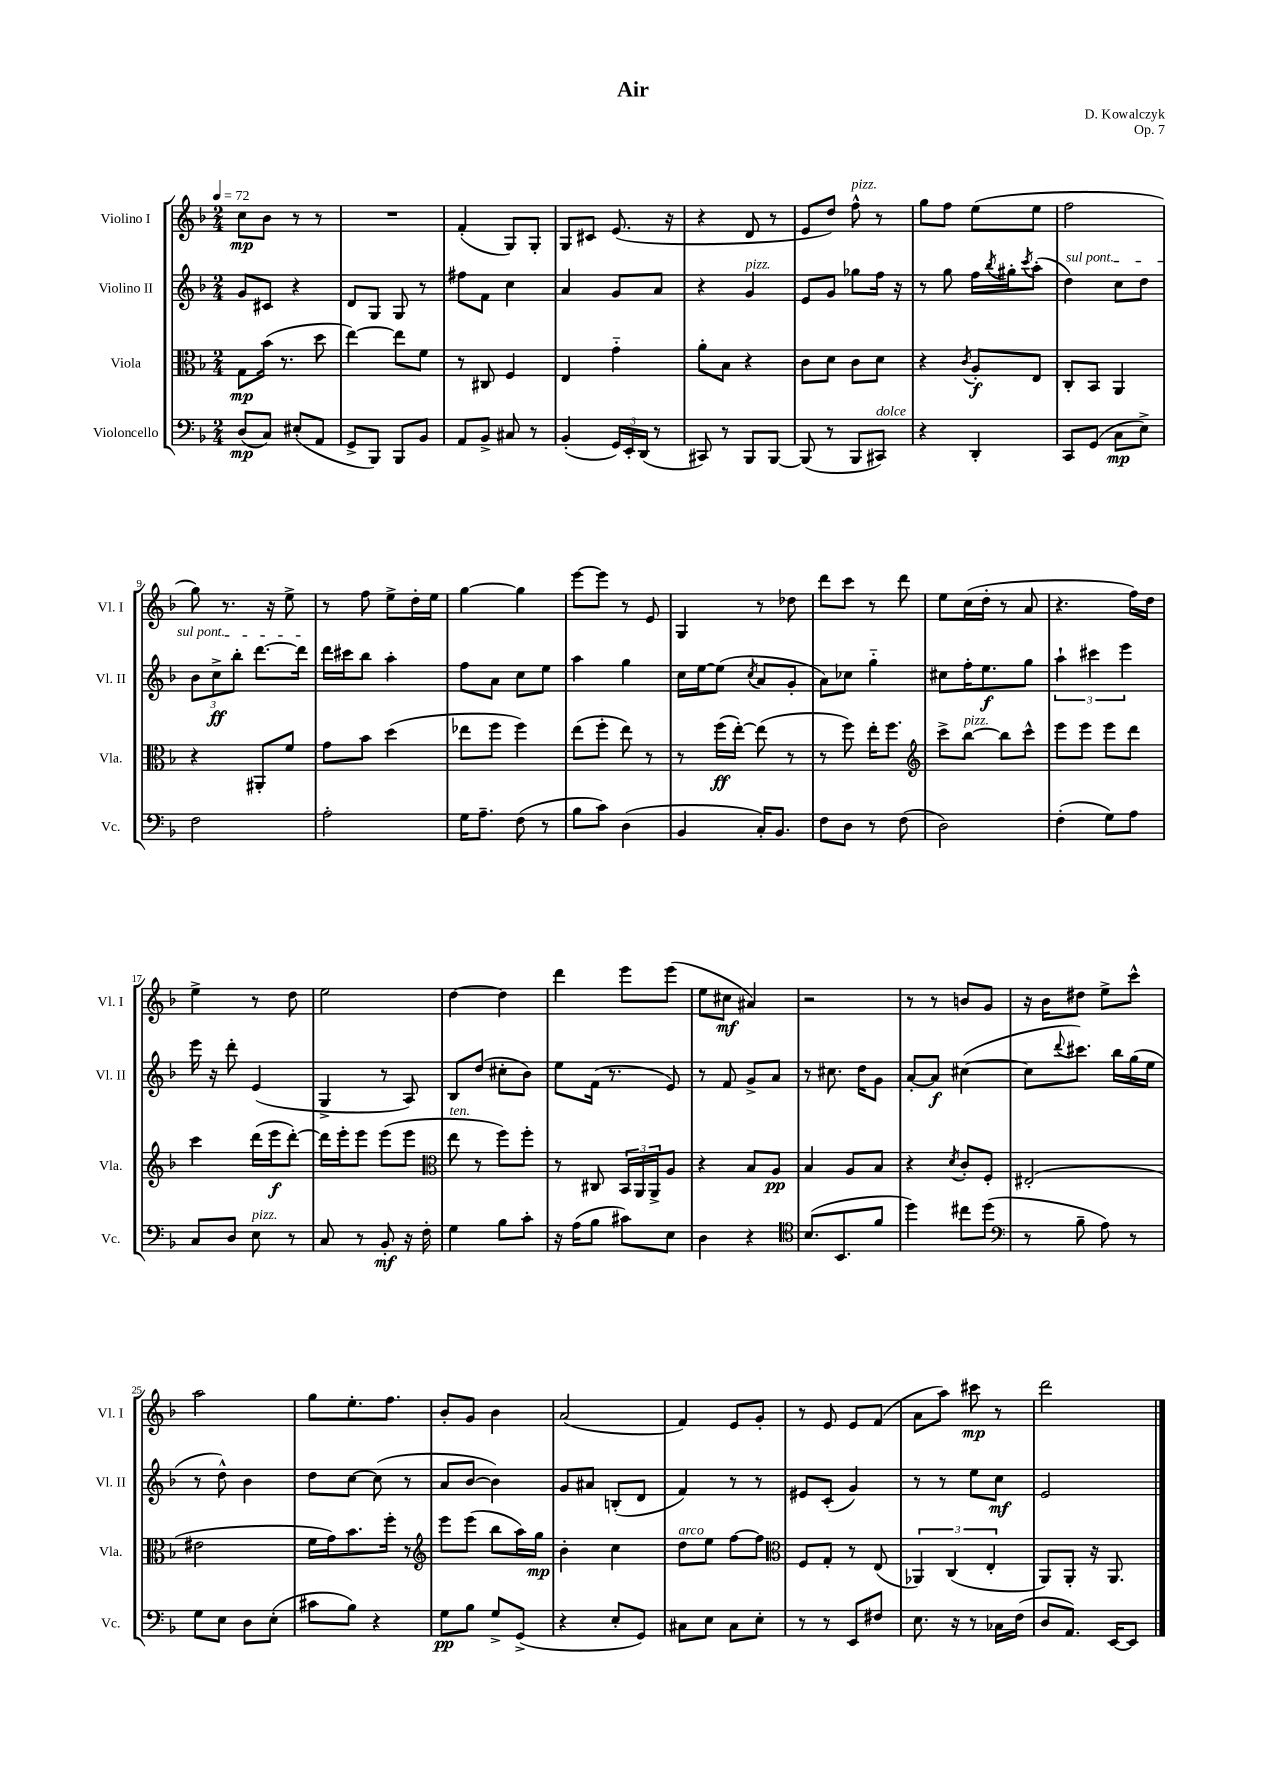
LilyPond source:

\header { title = "Air" composer = "D. Kowalczyk" opus = "Op. 7" }
<<
\new StaffGroup <<
\new Staff = "s0" \with { instrumentName = "Violino I" shortInstrumentName = "Vl. I" } {
    \clef treble \key f \major \numericTimeSignature \time 2/4 \tempo 4 = 72
    c''8\mp bes'8 r8 r8 |
    R2 |
    f'4-.( g8) g8-. |
    g8 cis'8 e'8.( r16 |
    r4 d'8 r8 |
    e'8 d''8) f''8-^^\markup { \italic "pizz." } r8 |
    g''8 f''8 e''8( e''8 |
    f''2 |
    g''8) r8. r16 e''8-> |
    r8 f''8 e''8-> d''16-. e''16 |
    g''4~ g''4 |
    e'''8~ e'''8 r8 e'8 |
    g4 r8 des''8 |
    d'''8 c'''8 r8 d'''8 |
    e''8 c''16( d''16-. r8 a'8 |
    r4. f''16) d''16 |
    e''4-> r8 d''8 |
    e''2 |
    d''4~ d''4 |
    d'''4 e'''8 e'''8( |
    e''8 cis''8\mf ais'4) |
    r2 |
    r8 r8 b'8 g'8 |
    r16 bes'16 dis''8 e''8-> c'''8-^ |
    a''2 |
    g''8 e''8.-. f''8. |
    bes'8-. g'8 bes'4 |
    a'2( |
    f'4) e'8 g'8-. |
    r8 e'8 e'8 f'8( |
    a'8 a''8) cis'''8\mp r8 |
    d'''2 \bar "|." |
}
\new Staff = "s1" \with { instrumentName = "Violino II" shortInstrumentName = "Vl. II" } {
    \clef treble \key f \major \numericTimeSignature \time 2/4
    g'8 cis'8 r4 |
    d'8 g8 g8 r8 |
    fis''8 f'8 c''4 |
    a'4 g'8 a'8 |
    r4 g'4^\markup { \italic "pizz." } |
    e'8 g'8 ges''8 f''16 r16 |
    r8 g''8 f''16 \acciaccatura { bes''8 } gis''16-. \acciaccatura { c'''8 } a''8-.( |
    \once \override TextSpanner.bound-details.left.text = \markup { \italic "sul pont." } d''4\startTextSpan) c''8 d''8 |
    \tuplet 3/2 { bes'8 c''8->\ff bes''8-. } d'''8.~ d'''16\stopTextSpan |
    d'''16 cis'''16 bes''8 a''4-. |
    f''8 a'8 c''8 e''8 |
    a''4 g''4 |
    c''16 e''16~ e''8( \acciaccatura { c''8 } a'8 g'8-. |
    a'8) ces''8 g''4-_ |
    cis''8 f''16-. e''8.\f g''8 |
    \tuplet 3/2 { a''4-! cis'''4 e'''4 } |
    e'''16 r16 d'''8-. e'4( |
    g4-> r8 a8) |
    bes8 d''8( cis''8-. bes'8) |
    e''8 f'16( r8. e'8) |
    r8 f'8 g'8-> a'8 |
    r8 cis''8. d''16 g'8 |
    a'8~-. a'8\f cis''4~( |
    cis''8 \appoggiatura { d'''8 } cis'''8.) bes''16 g''16( e''16 |
    r8 d''8-^) bes'4 |
    d''8 c''8~ c''8( r8 |
    a'8 bes'8~ bes'4) |
    g'8 ais'8 b8-.( d'8 |
    f'4) r8 r8 |
    eis'8 c'8-.( g'4) |
    r8 r8 e''8 c''8\mf |
    e'2 \bar "|." |
}
\new Staff = "s2" \with { instrumentName = "Viola" shortInstrumentName = "Vla." } {
    \clef alto \key f \major \numericTimeSignature \time 2/4
    g8\mp bes'16( r8. d''8 |
    e''4~) e''8 f'8 |
    r8 cis8 f4 |
    e4 g'4-_ |
    a'8-. bes8 r4 |
    c'8 d'8 c'8 d'8 |
    r4 \acciaccatura { c'8 } a8-.\f e8 |
    c8-. bes,8 a,4 |
    r4 ais,8-. f'8 |
    g'8 bes'8 d''4( |
    ees''8 f''8 f''4) |
    e''8( f''8-. e''8) r8 |
    r8 f''16\ff( e''16~-.) e''8( r8 |
    r8 f''8) e''16-. f''8. |
    \clef treble c'''8-> bes''8~^\markup { \italic "pizz." } bes''8 c'''8-^ |
    e'''8 e'''8 e'''8 d'''8 |
    c'''4 d'''16( e'''16\f d'''8~-.) |
    d'''16 e'''16-. e'''8 e'''8( e'''8 |
    \clef alto e''8^\markup { \italic "ten." } r8 f''8) f''8-. |
    r8 cis8 \tuplet 3/2 { bes,16 a,16 a,16-> } a8 |
    r4 bes8 a8\pp |
    bes4 a8 bes8 |
    r4 \acciaccatura { d'8 } c'8-. f8-. |
    eis2-.( |
    eis'2 |
    f'16 g'16) bes'8. f''16-. r8 |
    \clef treble e'''8 e'''8( bes''8 a''16) g''16\mp |
    bes'4-. c''4 |
    d''8^\markup { \italic "arco" } e''8 f''8~ f''8 |
    \clef alto f8 g8-. r8 e8( |
    \tuplet 3/2 { aes,4) c4( e4-. } |
    a,8) a,8-. r16 a,8. \bar "|." |
}
\new Staff = "s3" \with { instrumentName = "Violoncello" shortInstrumentName = "Vc." } {
    \clef bass \key f \major \numericTimeSignature \time 2/4
    d8\mp( c8) eis8-.( a,8 |
    g,8-> bes,,8) bes,,8 bes,8 |
    a,8 bes,8-> cis8 r8 |
    bes,4-.( \tuplet 3/2 { g,16) e,16-. d,16( } r8 |
    cis,8) r8 bes,,8 bes,,8~ |
    bes,,8( r8 bes,,8 cis,8^\markup { \italic "dolce" }) |
    r4 d,4-. |
    c,8 g,8( c8\mp e8->) |
    f2 |
    a2-. |
    g16 a8.-- f8( r8 |
    bes8 c'8) d4( |
    bes,4 c16-.) bes,8. |
    f8 d8 r8 f8( |
    d2) |
    f4-.( g8) a8 |
    c8 d8 e8^\markup { \italic "pizz." } r8 |
    c8 r8 bes,8-.\mf r16 f16-. |
    g4 bes8 c'8-. |
    r16 a16( bes8 cis'8) e8 |
    d4 r4 |
    \clef tenor bes8.( bes,8. f'8 |
    d''4) cis''8 d''8( |
    \clef bass r8 bes8-- a8) r8 |
    g8 e8 d8 e8-.( |
    cis'8 bes8) r4 |
    g8\pp bes8 g8-> g,8->( |
    r4 e8-. g,8) |
    cis8 e8 cis8 e8-. |
    r8 r8 e,8 fis8 |
    e8. r16 r8 ces16 f16( |
    d8 a,8.) e,16~ e,8 \bar "|." |
}
>>
>>
